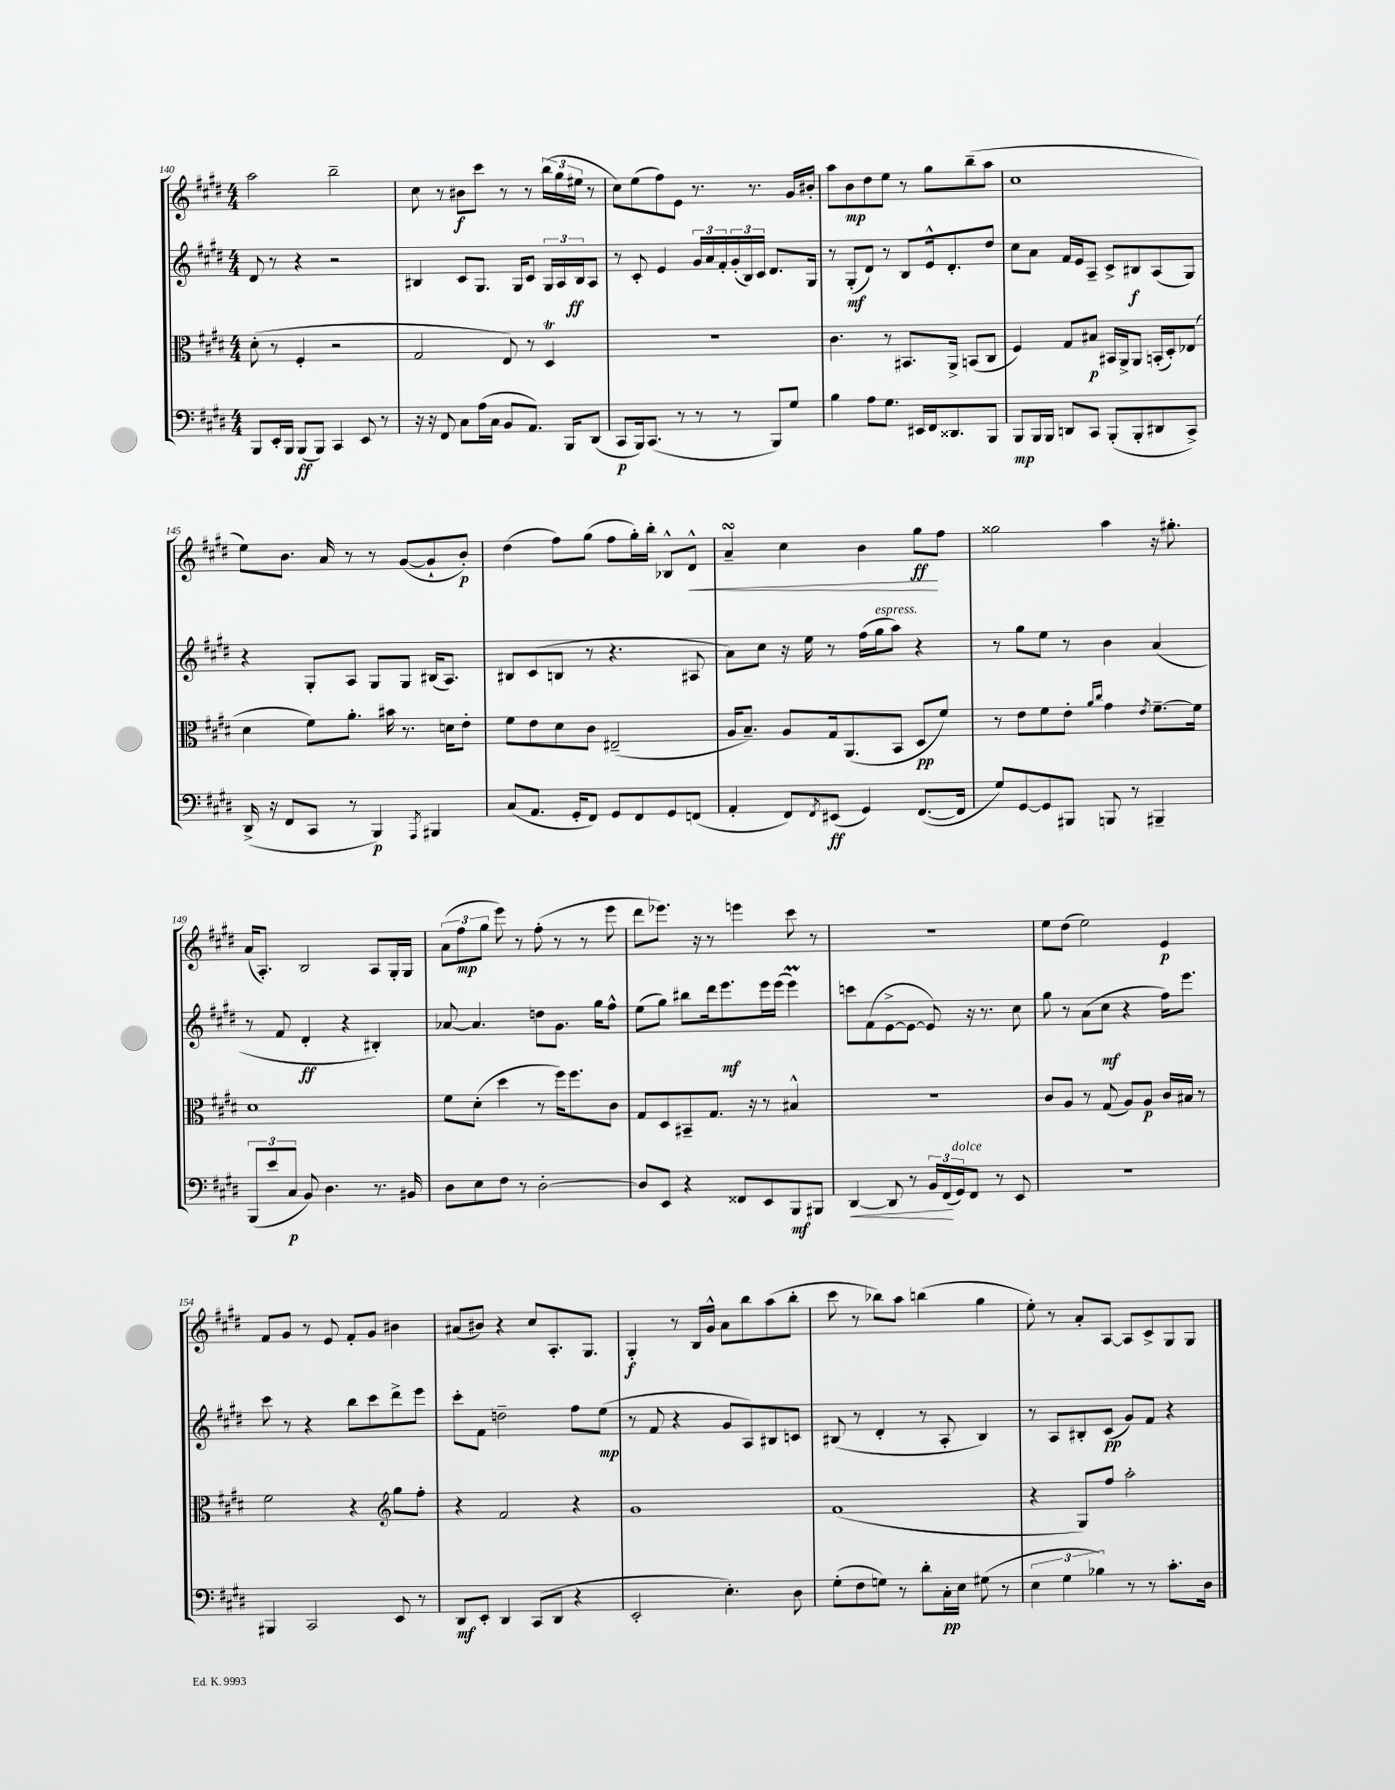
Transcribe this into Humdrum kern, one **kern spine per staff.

**kern	**kern	**kern	**kern
*staff4	*staff3	*staff2	*staff1
*clefF4	*clefC3	*clefG2	*clefG2
*k[f#c#g#d#]	*k[f#c#g#d#]	*k[f#c#g#d#]	*k[f#c#g#d#]
*M4/4	*M4/4	*M4/4	*M4/4
8BBB	(8d#'	8d#	2aa
16EE'	8r	8r	.
16BBB	.	.	.
(8BBB	4F#'	4r	.
8BBB)	.	.	.
4CC#	2r	2r	2bb~
8EE	.	.	.
8r	.	.	.
=	=	=	=
16r	2G#	4B#	8cc#
16r	.	.	.
8FF#	.	.	8r
8C#	.	8c#	8b#
(16A	.	8.G#	8ccc#
16C#	.	.	.
8BB	8E)	.	8r
.	.	16G#	.
8.AA)	8r	8c#	8r
.	4D#	24G#	(24bb
.	.	24A	24gg#
16BBB	.	.	.
.	.	24B#	24ee#
(8DD#	.	8A	8r
=	=	=	=
8CC#	1r	8r	8cc#)
16BBB)	.	8c#'	(8ee
(8.CC#	.	.	.
.	.	4e	8ff#)
8r	.	.	8e
8r	.	24g#	8.r
.	.	24a	.
.	.	24f#'	.
8r	.	(24g#'	.
.	.	24B)	.
.	.	.	8.r
.	.	24c#	.
8BBB)	.	8.d#	.
8G#	.	.	16g#
.	.	16G#	16b#'
=	=	=	=
4B	4.c#	8r	8aa
.	.	(8G#'	8b
8A	.	8d#)	8dd#
8.G#	8r	8r	8ee
.	8.BB#	8B	8r
16EE#	.	.	.
16FF#	.	16e^^	8gg#
8.DD##	16AA^	8.d#'	.
.	(8BB	.	(8bb~
8BBB	8C#	8dd#	8aa
=	=	=	=
8BBB	4F#)	8cc#	1cc#
16BBB	.	8a	.
16BBB	.	.	.
8DD	8G#	16f#	.
.	.	16e	.
8CC#	8B#	8A~	.
(8BBB'	16BB#	8c#^	.
.	16AA^	.	.
8BBB'	8AA	8B#	.
8DD#	(16BB'	(8A	.
.	16D#')	.	.
8CC#^)	(8E-	8G#)	.
=	=	=	=
(16DD#^	4d#	4r	8ee)
16r	.	.	.
8FF#	.	.	8.b
8CC#	8f#)	8G#'	.
.	.	.	16a
8r	8.a'	8A	8r
4BBB)	.	8G#	8r
.	16b#	.	.
.	8.r	8G#	([8g#
8qAAA	.	.	.
4BBB#	.	(16B#	8g#`]
.	16d	8.A)	.
.	8e'	.	8b')
=	=	=	=
(8C#	8f#	8B#	(4dd#
8.AA	8e	(8c#	.
.	8d#	8B	8ff#)
16GG#'	.	.	.
8FF#)	8c#	8r	(8gg#
8GG#	(2E#~	4.r	8ff#
8FF#	.	.	16gg#')
.	.	.	16bb'
8GG#	.	.	8B-^^
(8FF	.	8A#	8d#^^
=	=	=	=
4AA'	16A	8a)	4a~
.	8.B~)	.	.
.	.	8cc#	.
8FF#)	8A	16r	4cc#
.	.	16ee	.
8qFF#	.	.	.
(8EE#	16G#	8r	.
.	(8.AA	.	.
4GG#)	.	(16ff#	4b
.	.	16gg#	.
.	8BB	8aa)	.
([8.FF#	8D#	4r	8gg#
.	8f#)	.	8ff#
16FF#]	.	.	.
=	=	=	=
8G#)	8r	8r	2gg##
[8GG#	8e	8gg#	.
8GG#]	8f#	8ee	.
8BBB#	8e'	8r	.
.	16qqa	.	.
.	16qqcc#	.	.
8BBB	4g#	4b	4aa
8r	.	.	.
.	8qe	.	.
4BBB#~	[8.f#~	(4a	16r
.	.	.	8.gg#'
.	16f#]	.	.
=	=	=	=
(12BBB	1d#	8r	(16a
.	.	.	8.A')
12e	.	.	.
.	.	8f#	.
12C#	.	.	.
8BB)	.	4d#'	2B
4.D#	.	.	.
.	.	4r	.
8.r	.	4B#')	8A
.	.	.	16G#'
16BB#	.	.	16G#
=	=	=	=
8D#	8f#	[8a-	(12a
.	.	.	12ff#
8E	(8d#'	4.a-]	.
.	.	.	12gg#
8F#	4dd#	.	8eee)
8r	.	.	8r
[2D#'	8r	8dd	(8ff#'
.	16ff#)	8.g#	8r
.	8.ff#	.	.
.	.	.	8r
.	.	16gg#	.
.	8c#	8ff#^^	8eee
=	=	=	=
8D#]	8G#	(8ee	8ddd#
8EE	8D#	8gg#)	8.eee-)
4r	8BB#~	8bb#	.
.	.	.	16r
.	8.G#	16ddd#	8r
.	.	8.eee	.
8FF##	.	.	4eee
.	16r	.	.
8EE	8r	16eee	.
.	.	(16eee	.
8BBB	4B#^^	4eee)	8ccc#
8BBB#	.	.	8r
=	=	=	=
[4DD#	1r	8ccc	1r
.	.	(8f#	.
8DD#]	.	[8e^	.
8r	.	8e_	.
24BB	.	8e])	.
(24FF#	.	.	.
24GG#)	.	.	.
8FF#	.	16r	.
.	.	8.r	.
8r	.	.	.
8EE	.	8cc#	.
=	=	=	=
1r	8c#	8gg#	8ee
.	8A	8r	(8dd#
.	8r	(8a	2ee)
.	(8G#	8cc#	.
.	8A)	4r	.
.	8A	.	.
.	16c#	16ff#)	4e
.	16B#	8.eee	.
.	8r	.	.
=	=	=	=
4BBB#	2f#	8ccc#	8f#
.	.	8r	8g#
2CC#	.	4r	8r
.	.	.	8e
.	4r	8bb	8f#'
.	.	8ccc#	8g#
*	*clefG2	*	*
8EE	8gg#	8ddd#^	4b#
8r	8ff#'	8eee	.
=	=	=	=
8DD#	4r	8ccc#'	(8a#
8EE'	.	8f#	8b#)
4DD#	2f#	2dd~	4r
(8CC#	.	.	8cc#
8DD#	.	.	8.A'
4r	4r	8ff#	.
.	.	.	8.G#
.	.	(8ee	.
=	=	=	=
2EE'	1g#	8r	4G#'
.	.	8f#	.
.	.	4r	8r
.	.	.	16B
.	.	.	16g#^^
4.E')	.	8g#	8a
.	.	8A)	8bb
.	.	8B#	(8aa
8D#	.	8c	8bb'
=	=	=	=
(8G#'	(1f#	(8B#	8ccc#
8F#	.	8r	8r
8G)	.	4d#'	8bb-)
8r	.	.	8aa
8d#'	.	8r	(4bb
16C#'	.	8A'	.
16E	.	.	.
(8G#	.	4B#)	4gg#
8r	.	.	.
=	=	=	=
6E	4r	8r	8ee')
.	.	8A	8r
6G#	.	.	.
.	8G#)	8B#'	8a'
6B-)	.	.	.
.	8ff#	(8c#	[8A
8r	2aa'	8g#)	8A]
8r	.	8f#	8c#^
8.c#'	.	4r	8G#
.	.	.	8G#
16D#	.	.	.
==	==	==	==
*-	*-	*-	*-
